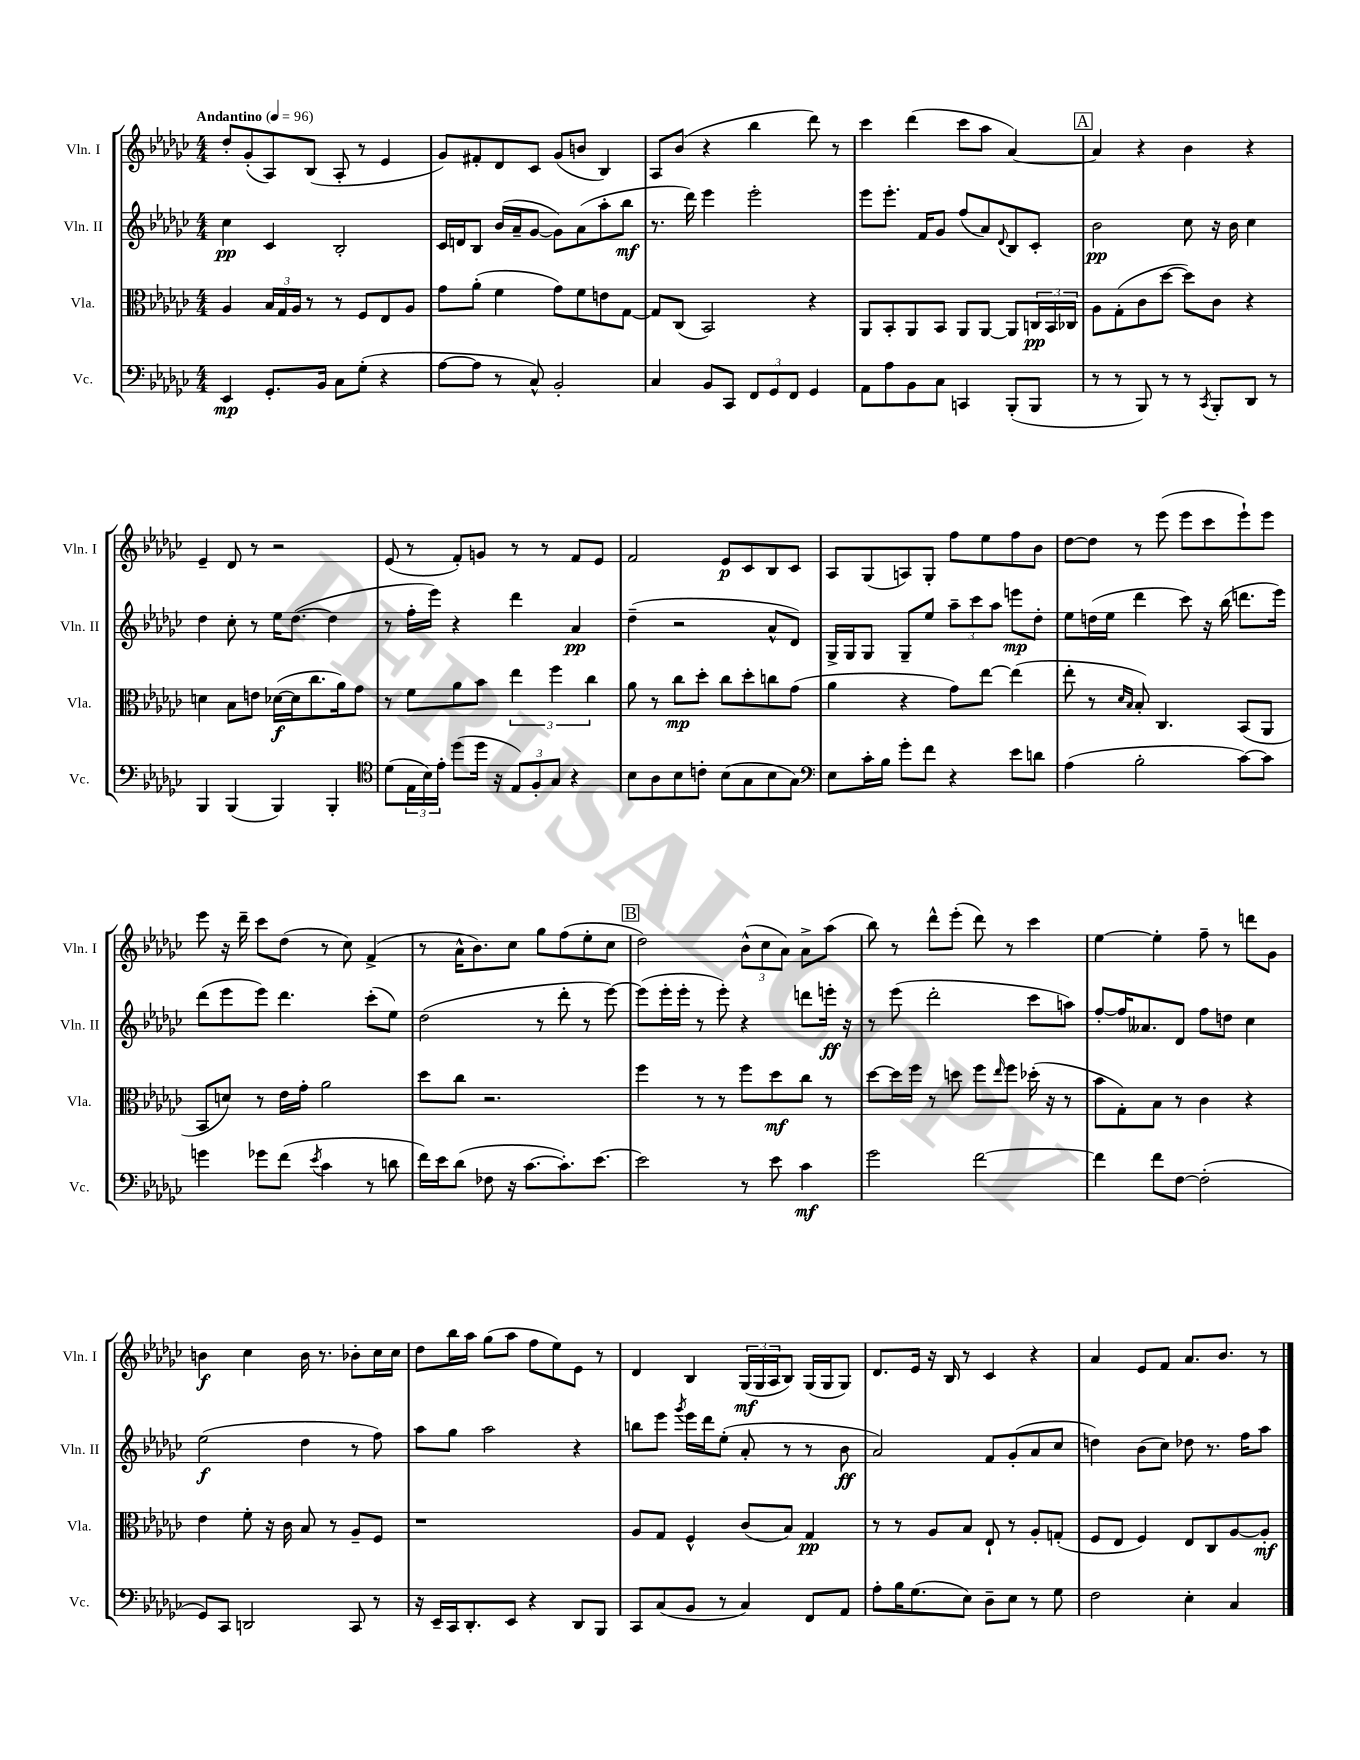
<<
\new StaffGroup <<
\new Staff = "s0" \with { instrumentName = "Vln. I" shortInstrumentName = "Vln. I" } {
    \clef treble \key ges \major \numericTimeSignature \time 4/4 \tempo "Andantino" 4 = 96
    des''8-. ges'8-.( aes8) bes8( aes8-. r8 ees'4 |
    ges'8) fis'8-. des'8 ces'8 ges'8( b'8 bes4) |
    aes8 bes'8( r4 bes''4 des'''8) r8 |
    ces'''4 des'''4( ces'''8 aes''8 aes'4~) |
    \mark \markup { \box "A" } aes'4 r4 bes'4 r4 |
    ees'4-- des'8 r8 r2 |
    ees'8( r8 f'8-.) g'8 r8 r8 f'8 ees'8 |
    f'2 ees'8\p ces'8 bes8 ces'8 |
    aes8 ges8( a8) ges8-. f''8 ees''8 f''8 bes'8 |
    des''8~ des''8 r8 ees'''8( ees'''8 ces'''8 ees'''8-!) ees'''8 |
    ees'''8 r16 des'''16-- ces'''8 des''8( r8 ces''8) f'4->( |
    r8 aes'16-^ bes'8.) ces''8 ges''8 f''8( ees''8-. ces''8 |
    \mark \markup { \box "B" } des''2) \tuplet 3/2 { bes'8-^( ces''8 aes'8) } aes'8-> aes''8( |
    bes''8) r8 des'''8-^ ees'''8-.( des'''8) r8 ces'''4 |
    ees''4~ ees''4-. f''8-- r8 d'''8 ges'8 |
    b'4\f ces''4 b'16 r8. bes'8-. ces''16 ces''16 |
    des''8 bes''16 aes''16 ges''8( aes''8 f''8 ees''8) ees'8 r8 |
    des'4 bes4 \tuplet 3/2 { ges16\mf( ges16 aes16 } bes8) ges16( ges16 ges8) |
    des'8. ees'16 r16 bes16 r8 ces'4 r4 |
    aes'4 ees'8 f'8 aes'8. bes'8. r8 \bar "|." |
}
\new Staff = "s1" \with { instrumentName = "Vln. II" shortInstrumentName = "Vln. II" } {
    \clef treble \key ges \major \numericTimeSignature \time 4/4
    ces''4\pp ces'4 bes2-. |
    ces'16 d'16 bes8 bes'16( aes'16-- ges'8~ ges'8) aes'8( aes''8-. bes''8\mf |
    r8. des'''16) ees'''4 ees'''2-. |
    ees'''8 ees'''8.-. f'16 ges'8 f''8( aes'8) \appoggiatura { des'8 } bes8 ces'8-. |
    \mark \markup { \box "A" } bes'2\pp ces''8 r16 bes'16 ces''4 |
    des''4 ces''8-. r8 ees''16 des''8.~( des''4 |
    r8 f''16-. ees'''16) r4 des'''4 aes'4\pp |
    des''4--( r2 aes'8-^ des'8) |
    ges16-> ges16 ges8 ges8-- ees''8 \tuplet 3/2 { aes''8-- ces'''8 aes''8 } e'''8\mp des''8-. |
    ees''8 d''16( ees''16 des'''4 ces'''8) r16 bes''16( d'''8. ees'''16) |
    des'''8( ees'''8 ees'''8) des'''4. ces'''8-.( ees''8) |
    des''2( r8 des'''8-. r8 ees'''8~) |
    \mark \markup { \box "B" } ees'''8( ees'''16-. ees'''16-. r8 ees'''8-.) r4 d'''8 e'''16-.\ff r16 |
    r8 ees'''8( des'''2-. ces'''8 a''8) |
    f''8~-. f''16 aeses'8. des'8 f''8 d''8 ces''4 |
    ees''2\f( des''4 r8 f''8) |
    aes''8 ges''8 aes''2 r4 |
    b''8 ees'''8 \acciaccatura { ges'''8 } ees'''16 des'''16 ees''8-.( aes'8-. r8 r8 bes'8\ff |
    aes'2) f'8 ges'8-.( aes'8 ces''8 |
    d''4) bes'8( ces''8) des''8 r8. f''16 aes''8 \bar "|." |
}
\new Staff = "s2" \with { instrumentName = "Vla." shortInstrumentName = "Vla." } {
    \clef alto \key ges \major \numericTimeSignature \time 4/4
    aes4 \tuplet 3/2 { bes16 ges16 aes16 } r8 r8 f8 ees8 aes8 |
    ges'8 aes'8-.( f'4 ges'8) f'8 e'8 ges8~ |
    ges8 ces8( bes,2) r4 |
    aes,8 bes,8-. aes,8 bes,8 aes,8 aes,8~ aes,8 \tuplet 3/2 { c16\pp bes,16 ces16 } |
    \mark \markup { \box "A" } aes8 ges8-.( ces'8 des''8~ des''8) ces'8 r4 |
    d'4 bes8 e'8 des'16~\f( des'16 ces''8. aes'16) ges'8 |
    r8 f'8 aes'8 bes'8 \tuplet 3/2 { ees''4 f''4 ces''4 } |
    aes'8 r8 ces''8\mp des''8-. ces''8 des''8-. c''8 ges'8( |
    aes'4 r4 ges'8) ees''8~ ees''4( |
    ees''8-. r8 \grace { des'16 bes16 } bes8-.) ces4. bes,8( aes,8 |
    bes,8 d'8) r8 ees'16 ges'16-. aes'2 |
    des''8 ces''8 r2. |
    \mark \markup { \box "B" } f''4 r8 r8 f''8 des''8\mf ces''8 r8 |
    des''8~ des''16 f''16 r8 d''8 f''8 \grace { ees''16 } f''8 des''16-.( r16 r8 |
    bes'8 ges8-.) bes8 r8 ces'4 r4 |
    ees'4 f'8-. r16 ces'16 bes8 r8 aes8-- f8 |
    r1 |
    aes8 ges8 f4-^ ces'8( bes8) ges4\pp |
    r8 r8 aes8 bes8 ees8-! r8 aes8-. g8-.( |
    f8 ees8 f4) ees8 ces8 aes8~ aes8-.\mf \bar "|." |
}
\new Staff = "s3" \with { instrumentName = "Vc." shortInstrumentName = "Vc." } {
    \clef bass \key ges \major \numericTimeSignature \time 4/4
    ees,4\mp ges,8.-. bes,16 ces8 ges8-.( r4 |
    aes8~ aes8 r8 ces8-^) bes,2-. |
    ces4 bes,8 ces,8 \tuplet 3/2 { f,8 ges,8 f,8 } ges,4 |
    aes,8 aes8 bes,8 ces8 c,4 bes,,8-.( bes,,8 |
    \mark \markup { \box "A" } r8 r8 bes,,8) r8 r8 \acciaccatura { ces,8 } bes,,8-. des,8 r8 |
    bes,,4 bes,,4( bes,,4) bes,,4-. |
    \clef tenor des'8( \tuplet 3/2 { ees16 bes16) ees'16-. } des''8( des''16 r16 \tuplet 3/2 { ees8) f8-. ges8 } r4 |
    bes8 aes8 bes8 c'8-. bes8( ges8 bes8 ges8) |
    \clef bass ees8 ces'16-. bes16 ges'8-. f'8 r4 ees'8 d'8 |
    aes4( bes2-. ces'8~) ces'8 |
    g'4 ges'8 f'8( \acciaccatura { ees'8 } ces'4 r8 d'8 |
    f'16) ees'16 des'8( fes8 r16 ces'8.~ ces'8.-.) ees'8.~ |
    \mark \markup { \box "B" } ees'2 r8 ees'8 ces'4\mf |
    ges'2 f'2~ |
    f'4 f'8 f8~ f2-.( |
    ges,8) ces,8 d,2 ces,8 r8 |
    r16 ees,16-- ces,16 des,8.-. ees,8 r4 des,8 bes,,8 |
    ces,8 ces8( bes,8 r8 ces4) f,8 aes,8 |
    aes8-. bes16 ges8.( ees8) des8-- ees8 r8 ges8 |
    f2 ees4-. ces4 \bar "|." |
}
>>
>>
\layout { \context { \Score \remove "Bar_number_engraver" } }
